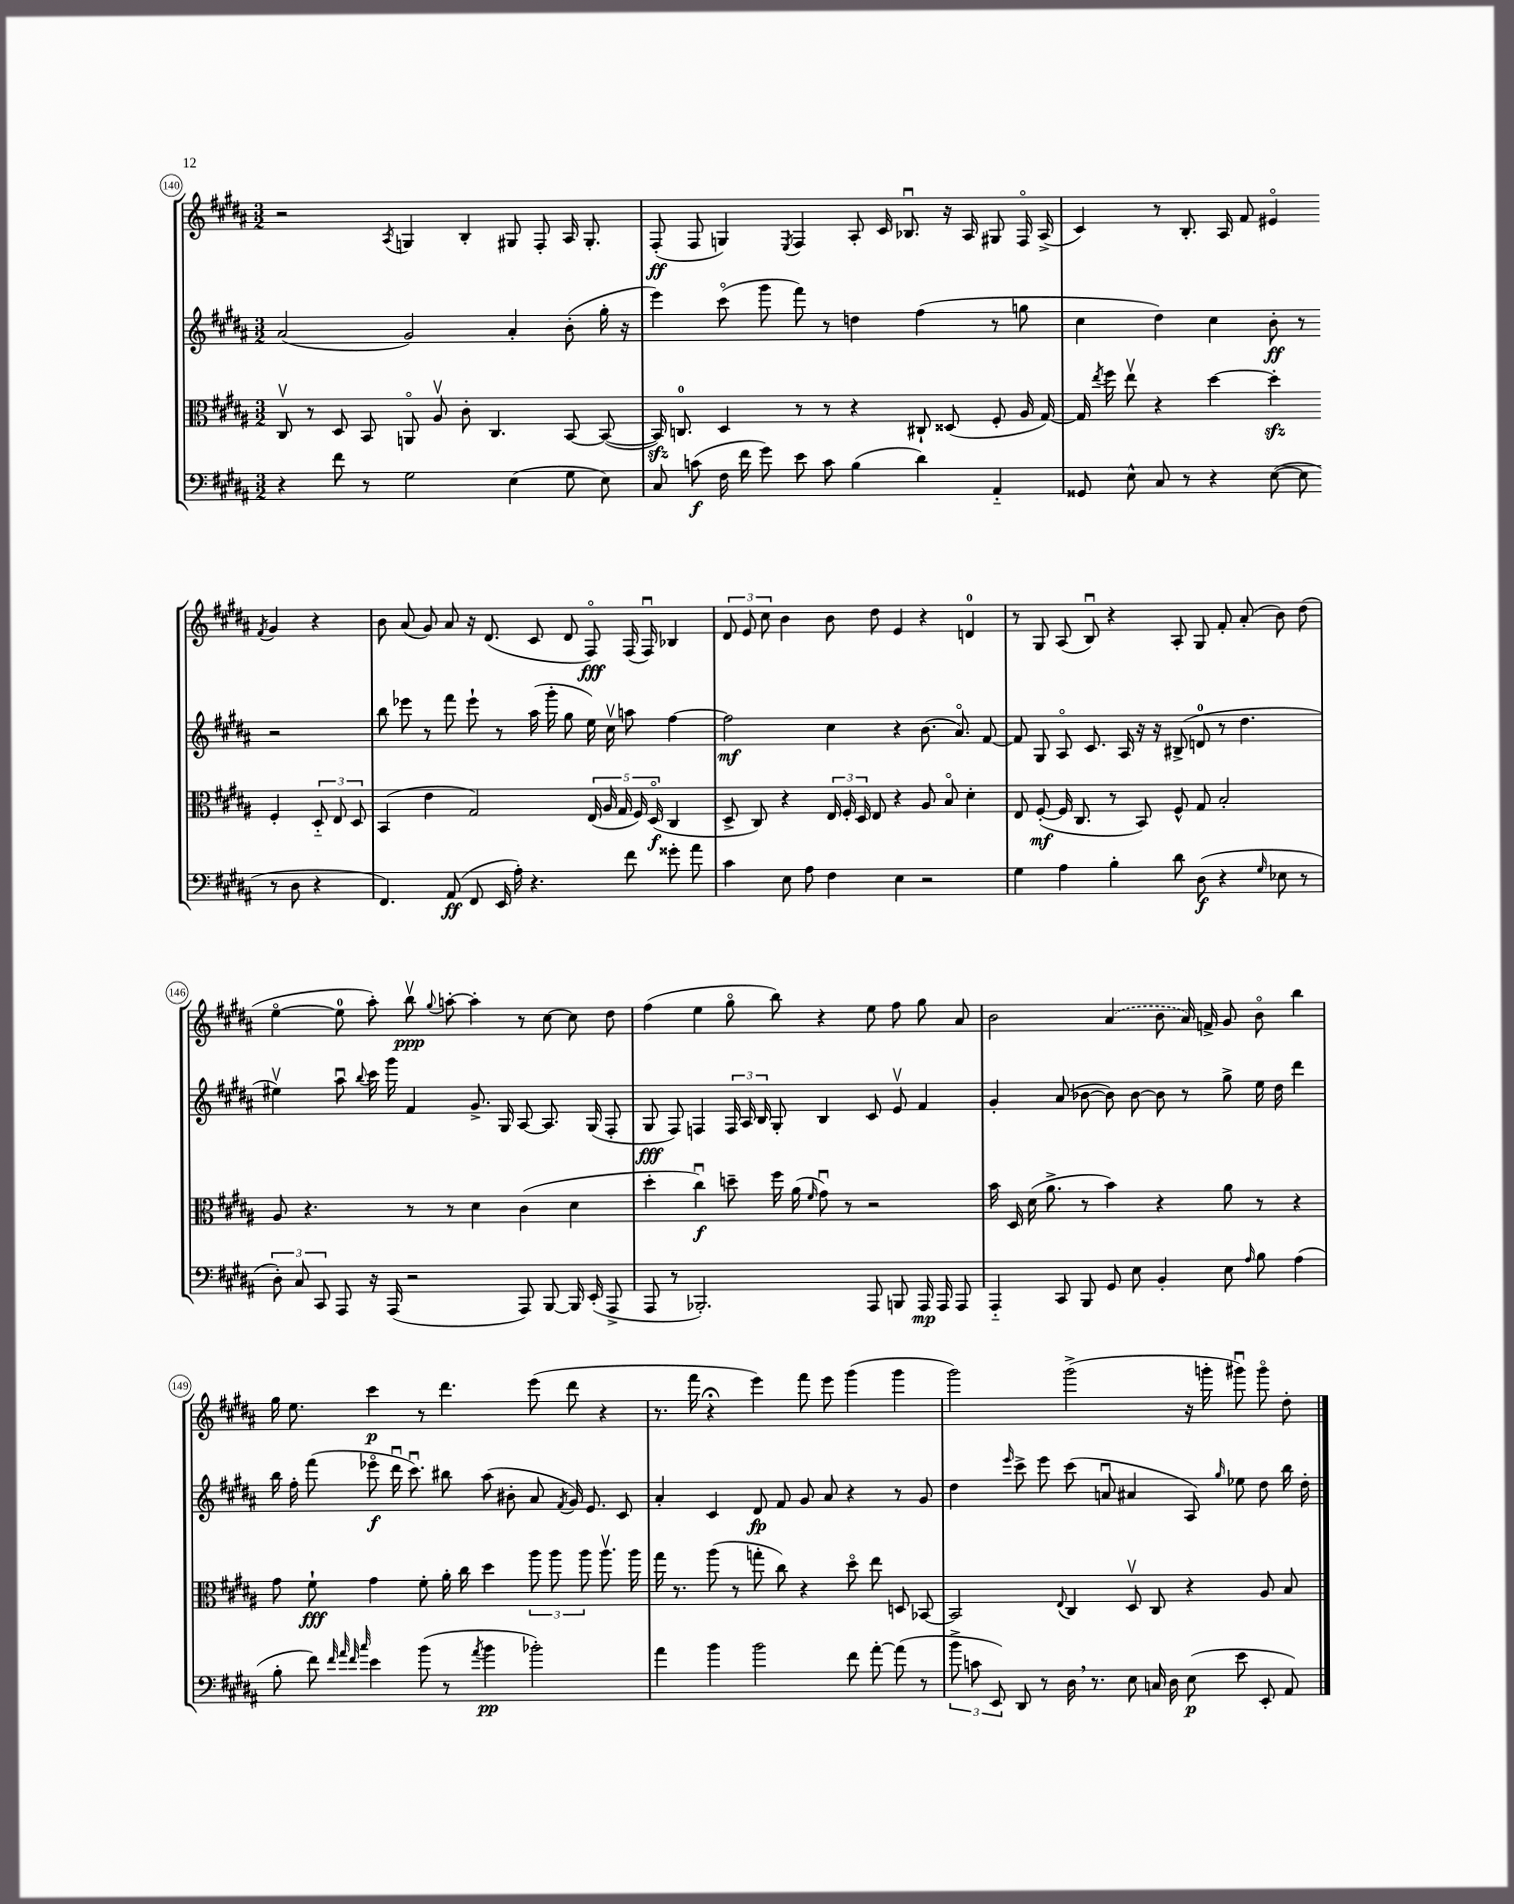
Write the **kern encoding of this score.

**kern	**kern	**kern	**kern
*staff4	*staff3	*staff2	*staff1
*clefF4	*clefC3	*clefG2	*clefG2
*k[f#c#g#d#a#]	*k[f#c#g#d#a#]	*k[f#c#g#d#a#]	*k[f#c#g#d#a#]
*M3/2	*M3/2	*M3/2	*M3/2
4r	8C#v	(2a#	2r
.	8r	.	.
8f#	8D#	.	.
8r	8BB	.	.
.	.	.	8qA#
2G#	8AAo	2g#)	4G
.	8A#v	.	.
.	8c#'	.	4B'
.	4.C#	.	.
(4E	.	4a#'	8G#
.	.	.	8F#'
8G#	[8BB	(8b'	16A#
.	.	.	8.G#'
8E)	(8BB_	16gg#'	.
.	.	16r	.
=	=	=	=
8C#	16BB])	4eee)	(8F#'
.	8.C	.	.
(8c	.	.	8F#
16F#	4D#	(8ccc#o	4G)
16f#	.	.	.
8g#)	.	8ggg#	.
.	.	.	8qE
8e	8r	8fff#)	4F#
8c	8r	8r	.
(4B	4r	4dd	8A#'
.	.	.	16c#
.	.	.	8.B-u
4d#)	8C#`	(4ff#	.
.	(8D##	.	16r
.	.	.	16A#
4AA#'~	8F#'	8r	8G#
.	16A#	8gg	16F#o
.	[16G#)	.	(16A#^
=	=	=	=
8GG##	16G#]	4cc#	4c#)
.	8qee	.	.
.	16ff#	.	.
8E^^	8eev	.	.
8C#	4r	4dd#)	8r
8r	.	.	8.B'
4r	[4dd#	4cc#	.
.	.	.	16A#
.	.	.	8f#
([8E	4dd#']	8b'	4e#o
8E]	.	8r	.
.	.	.	8qf#
8r	4F#'	2r	4g#
8D#	.	.	.
4r	12D#'~	.	4r
.	12E	.	.
.	12D#	.	.
=	=	=	=
4.FF#)	(4BB	8bb	8b
.	.	8eee-	(8a#
.	4e	8r	8g#)
(8AA#	.	8fff#	8a#
8FF#	2G#)	8eee-`	16r
.	.	.	(8.d#
16EE	.	8r	.
16A#')	.	.	.
4.r	.	(16aa#	8c#
.	.	16ggg#'	.
.	.	8gg#	8d#
.	(20E	16ee)	8F#o)
.	20A#	.	.
.	.	16cc#v	.
.	20G#	.	.
8f#	.	8aa	(16F#
.	20F#)	.	.
.	.	.	16F#u)
.	(20D#o	.	.
8g##'	4C#	[4ff#	4B-
8a#	.	.	.
=	=	=	=
4c#	8D#^	2ff#]	12d#
.	.	.	12e
.	8C#)	.	.
.	.	.	12cc#
8E	4r	.	4b
8A#	.	.	.
4F#	24E	4cc#	8b
.	24F#'	.	.
.	24D#	.	.
.	8E	.	8dd#
4E	4r	4r	4e
2r	8A#	(8.b	4r
.	8Bo	.	.
.	.	8.a#o)	.
.	4d#'	.	4d
.	.	[8f#	.
=	=	=	=
4G#	8E	8f#]	8r
.	([8F#'	8G#	8G#
4A#	16F#]	8A#o	(8A#
.	8.C#	.	.
.	.	8.c#	8Bu)
4B'	8r	.	4r
.	.	16A#	.
.	8BB)	16r	.
.	.	16r	.
8d#	8F#^^	(8B#^	8A#'
(8D#	8G#	8d	8G#
4r	2B'	8r	8f#'
.	.	4.dd#	(8a#'
16qqG#	.	.	.
8E-	.	.	8b)
8r	.	.	(8dd#
=	=	=	=
12D#')	8A#	4ee#v)	[4eeo
12C#	.	.	.
.	4.r	.	.
12CC#	.	.	.
8AAA#	.	8aa#u	8ee]
.	.	8qqbb	.
16r	.	16ccc#	8aa#')
(16AAA#	.	16ggg#	.
2r	8r	4f#	8bbv
.	.	.	8qqgg#
.	8r	.	[8aa'
.	4d#	8.g#^	4aa']
.	.	16G#	.
8AAA#)	(4c#	[8A#	8r
[8BBB	.	8.A#]	[8cc#
16BBB]	4d#	.	8cc#]
(16EE'	.	(16G#	.
8AAA#^	.	8F#'	8dd#
=	=	=	=
8AAA#	4dd#'	8G#	(4ff#
8r	.	8F#)	.
2.BBB-')	4cc#u)	4F	4ee
.	8dd~	24F	8gg#o
.	.	24A#	.
.	.	24B	.
.	16ff#	8G#'	8bb)
.	(16a#	.	.
.	16qqf#	.	.
.	8g#u)	4B	4r
.	8r	.	.
8AAA#	2r	8c#	8ee
8BBB	.	8ev	8ff#
16AAA#	.	4f#	8gg#
16AAA#	.	.	.
8AAA#	.	.	8a#
=	=	=	=
4AAA#'~	16b	4g#'	2b
.	16D#	.	.
.	(16d#	.	.
.	8.a#^	.	.
8CC#	.	(8a#	.
8BBB	8r	[8b-	.
8GG#	4b)	8b-])	(4a#
8E	.	[8b-	.
4BB'	4r	8b-]	8b
.	.	8r	16a#)
.	.	.	16f^
8E	8a#	8gg#^	8g#
16qqA#	.	.	.
8B	8r	16ee	8bo
.	.	16dd#	.
(4A#	4r	4ddd#	4bb
=	=	=	=
8B'	8g#	16bb	16gg#
.	.	16ff#'	8.ee
8f#)	8f#`	(8fff#	.
32qqf#	.	.	.
32qqa#	.	.	.
32qqf#	.	.	.
32qqcc#	.	.	.
4e	4g#	8eee-o	4ccc#
.	.	16ddd#u	.
.	.	8.ccc#u)	.
(8b	8f#'	.	8r
8r	16a#'	8bb#	4.ddd#
.	16cc#	.	.
8qa#	.	.	.
4b	4dd#	(8aa#	.
.	.	8b#'	.
2b-')	12aa#	8a#	(8eee
.	12aa#	.	.
.	.	8qf#	.
.	.	16g#)	8ddd#
.	12aa#	.	.
.	.	8.e	.
.	8.aa#v	.	4r
.	.	8c#	.
.	16aa#	.	.
=	=	=	=
4a#	16gg#	4a#'	8.r
.	8.r	.	.
.	.	.	16fff#
4b	(8aa#	4c#	4r;
.	8r	.	.
2b	8gg'	8d#	4eee)
.	8cc#)	8f#	.
.	4r	8g#	8fff#
.	.	8a#	8eee
8f#	8dd#o	4r	(4ggg#
[8a#'	8ee	.	.
(8a#]	8D	8r	4ggg#
8r	[8BB-	8g#	.
=	=	=	=
12b^	2BB-]	4dd#	2ggg#)
12c	.	.	.
12EE)	.	.	.
.	.	16qqeee	.
8DD#	.	8ccc#^	.
8r	.	8eee	.
.	8qqE	.	.
16D#	4C#	(8ccc#	(2ggg#^
8.r	.	.	.
.	.	8au	.
8E	8D#v	4a#	.
16C	8C#	.	.
16D#	.	.	.
(8E	4r	8A#)	16r
.	.	.	16ggg'
.	.	16qqgg#	.
8e	.	8ee-	8ggg#u)
8EE'	8A#	8dd#	8ggg#o
8AA#)	8B	16bb	8dd#'
.	.	16dd#'	.
==	==	==	==
*-	*-	*-	*-
